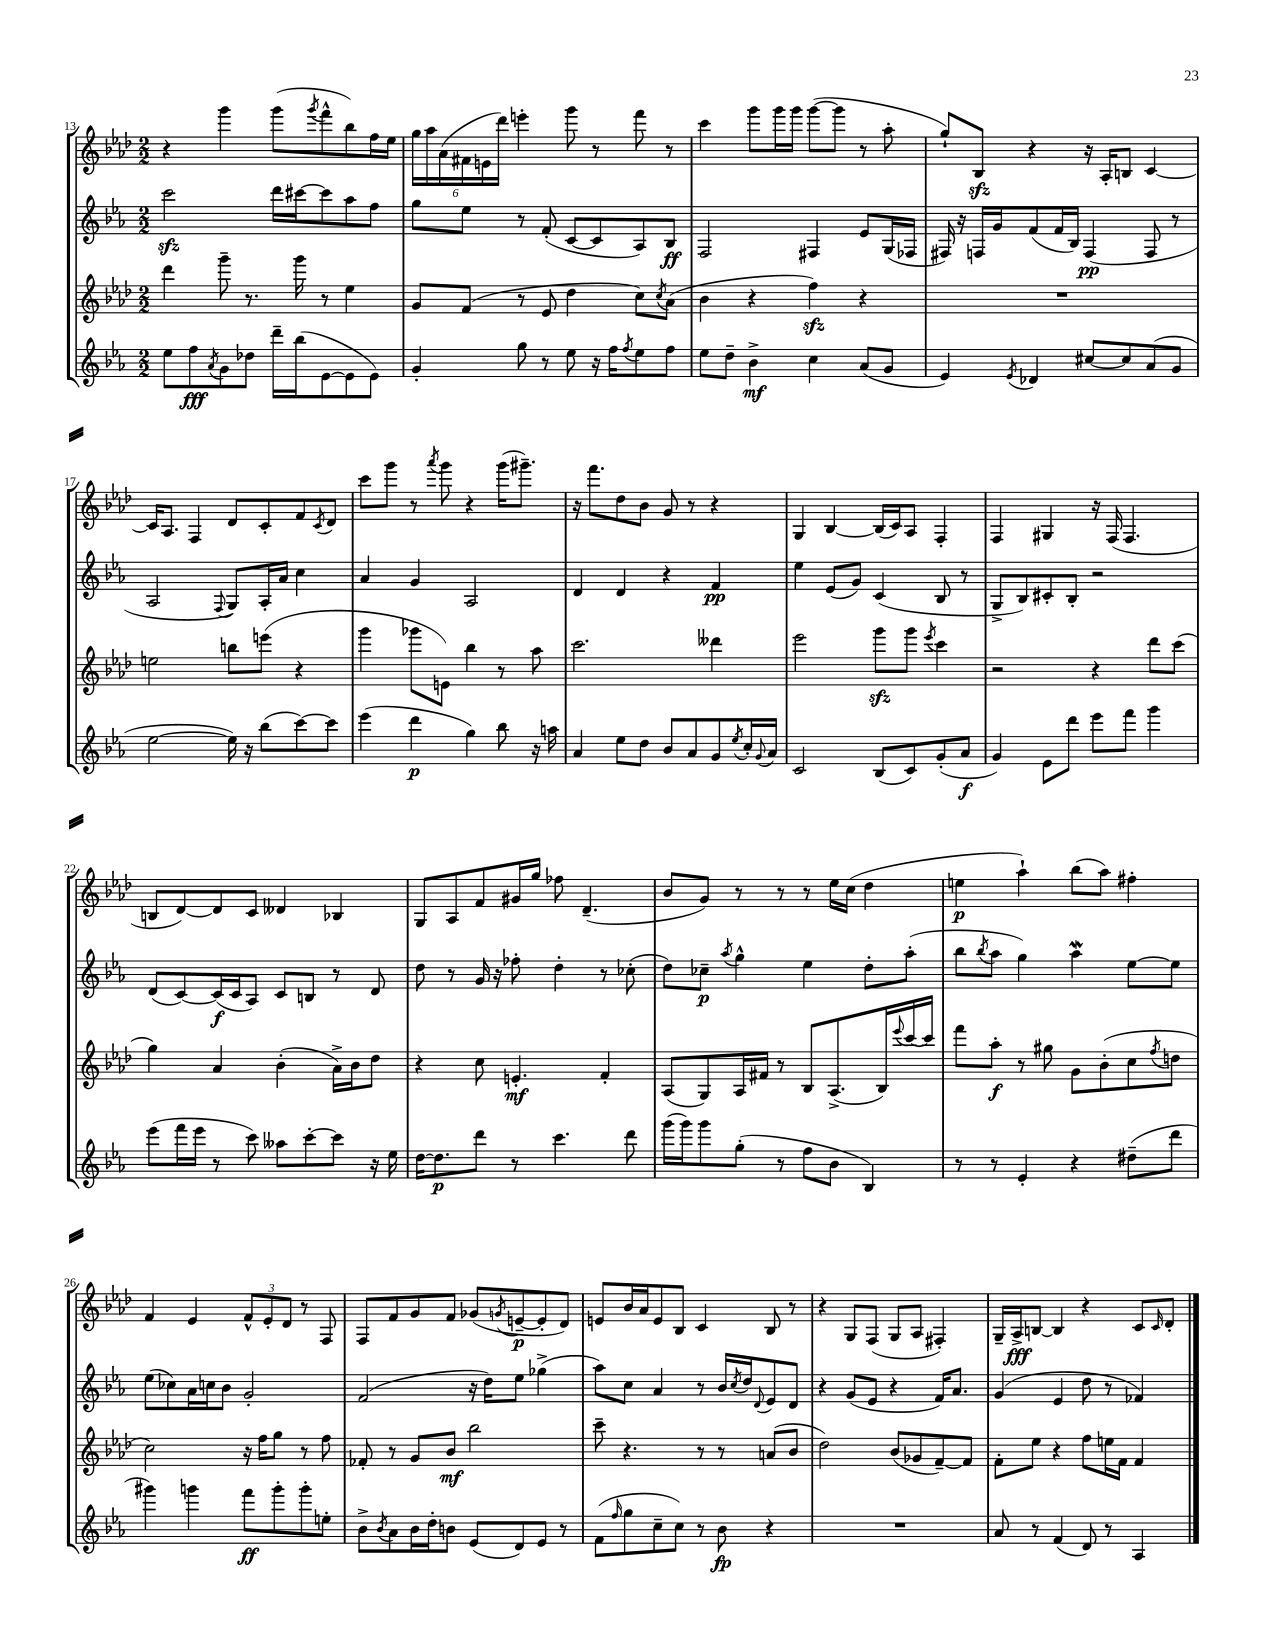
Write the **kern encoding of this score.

**kern	**dynam	**kern	**dynam	**kern	**dynam	**kern	**dynam
*part4	*part4	*part3	*part3	*part2	*part2	*part1	*part1
*staff4	*staff4	*staff3	*staff3	*staff2	*staff2	*staff1	*staff1
*clefG2	*	*clefG2	*	*clefG2	*	*clefG2	*
*k[b-e-a-]	*	*k[b-e-a-d-]	*	*k[b-e-a-]	*	*k[b-e-a-d-]	*
*M2/2	*	*M2/2	*	*M2/2	*	*M2/2	*
=13	=13	=13	=13	=13	=13	=13	=13
8ee-\L	.	4ddd-\	.	2ccczz\	.	4r	.
8ff\	fff	.	.	.	.	.	.
8qa-/	.	.	.	.	.	.	.
8g\	.	8ggg~\	.	.	.	4ggg\	.
8dd-X\J	.	8.r	.	.	.	.	.
16ddd~\LL	.	.	.	16ddd\LL	.	(8ggg\L	.
(16bb-\J	.	16ggg\	.	[16ccc#X\J	.	.	.
.	.	.	.	.	.	8qggg/	.
[8e-\	.	8r	.	8ccc#\]	.	8fff^^\	.
8e-\]	.	4ee-\	.	8aa-\	.	8bb-\)	.
8e-\J)	.	.	.	8ff\J	.	16ff\L	.
.	.	.	.	.	.	16ee-\JJ	.
=14	=14	=14	=14	=14	=14	=14	=14
4g'/	.	8g/L	.	8gg\L	.	24gg\LL	.
.	.	.	.	.	.	24aa-\	.
.	.	.	.	.	.	(24a-\	.
.	.	(8f/J	.	8ee-\J	.	24f#X\	.
.	.	.	.	.	.	24en\	.
.	.	.	.	.	.	24ddd-\JJ)	.
8gg\	.	8r	.	8r	.	4eeen'\	.
8r	.	8e-/	.	(8f'/	.	.	.
8ee-\	.	4dd-\	.	[8c/L	.	8ggg\	.
16r	.	.	.	8c/]	.	8r	.
16ff\KL	.	.	.	.	.	.	.
8qff/	.	.	.	.	.	.	.
8ee-\	.	8cc\L)	.	8A-/)	.	8fff\	.
.	.	8qcc/	.	.	.	.	.
8ff\J	.	(8a-\J	.	8B-/J	ff	8r	.
=15	=15	=15	=15	=15	=15	=15	=15
8ee-\L	.	4b-\	.	2F/	.	4ccc\	.
8dd~\J	.	.	.	.	.	.	.
4b-^\	mf	4r	.	.	.	8ggg\L	.
.	.	.	.	.	.	16ggg\L	.
.	.	.	.	.	.	16ggg\JJ	.
4cc\	.	4ffzz\)	.	4F#X/	.	([8ggg\L	.
.	.	.	.	.	.	8ggg\J]	.
(8a-/L	.	4r	.	8e-/L	.	8r	.
8g/J	.	.	.	(16G/L	.	8aa-'\	.
.	.	.	.	16F-X/JJ	.	.	.
=16	=16	=16	=16	=16	=16	=16	=16
4e-/)	.	1r	.	16F#X/)	.	8gg`/L)	.
.	.	.	.	16r	.	.	.
.	.	.	.	16Fn/LL	.	8B-zz/J	.
.	.	.	.	16g/J	.	.	.
8qe-/	.	.	.	.	.	.	.
4d-X/	.	.	.	(8f/	.	4r	.
.	.	.	.	16f/L	.	.	.
.	.	.	.	16B-/JJ)	.	.	.
[8cc#X/L	.	.	.	(4F/	pp	16r	.
.	.	.	.	.	.	16A-'/KL	.
8cc#/]	.	.	.	.	.	8Bn/J	.
(8a-/	.	.	.	8F/	.	[4c/	.
8g/J	.	.	.	8r	.	.	.
!!LO:LB:g=z
=17	=17	=17	=17	=17	=17	=17	=17
[2ee-\	.	2een\	.	2A-/	.	16c/KL]	.
.	.	.	.	.	.	8.A-/J	.
.	.	.	.	.	.	4F/	.
.	.	.	.	8qqF/	.	.	.
16ee-\])	.	8bbn\L	.	8G/L)	.	8d-/L	.
16r	.	.	.	.	.	.	.
(8bb-\L	.	(8eeen\J	.	16A-'/L	.	8c'/	.
.	.	.	.	16a-/JJ	.	.	.
[8ccc\)	.	4r	.	4cc\	.	8f/	.
.	.	.	.	.	.	8qc/	.
8ccc\J]	.	.	.	.	.	8d-/J	.
=18	=18	=18	=18	=18	=18	=18	=18
(4eee-\	.	4ggg\	.	4a-/	.	8ccc\L	.
.	.	.	.	.	.	8ggg\J	.
4ddd\	p	8ggg-X\L	.	4g/	.	8r	.
.	.	.	.	.	.	8qaaa-/	.
.	.	8en\J)	.	.	.	8ggg\	.
4gg\)	.	4bb-\	.	2A-/	.	4r	.
8bb-\	.	8r	.	.	.	(16ggg\KL	.
.	.	.	.	.	.	8.ggg#X~\J)	.
16r	.	8aa-\	.	.	.	.	.
16aan\	.	.	.	.	.	.	.
=19	=19	=19	=19	=19	=19	=19	=19
4a-/	.	2.ccc\	.	4d/	.	16r	.
.	.	.	.	.	.	8.fff\L	.
8ee-\L	.	.	.	4d/	.	8dd-\	.
8dd\J	.	.	.	.	.	8b-\J	.
8b-/L	.	.	.	4r	.	8g/	.
8a-/	.	.	.	.	.	8r	.
8g/	.	4ddd--X\	.	4f/	pp	4r	.
8qee-/	.	.	.	.	.	.	.
16cc'/L	.	.	.	.	.	.	.
8qqg/	.	.	.	.	.	.	.
16a-/JJ	.	.	.	.	.	.	.
=20	=20	=20	=20	=20	=20	=20	=20
2c/	.	2eee-\	.	4ee-\	.	4G/	.
.	.	.	.	(8e-/L	.	[4B-/	.
.	.	.	.	8g/J)	.	.	.
(8B-/L	.	8gggzz\L	.	(4c/	.	(16B-/LL]	.
.	.	.	.	.	.	16c/J)	.
8c/)	.	8ggg\J	.	.	.	8A-/J	.
.	.	8qeee-/	.	.	.	.	.
(8g'/	.	4ccc\	.	8B-/	.	4F'/	.
8a-/J	f	.	.	8r	.	.	.
=21	=21	=21	=21	=21	=21	=21	=21
4g/)	.	2r	.	8G^/L	.	4F/	.
.	.	.	.	8B-/)	.	.	.
8e-\L	.	.	.	8c#X'/	.	4G#X/	.
8ddd\J	.	.	.	8B-'/J	.	.	.
8eee-\L	.	4r	.	2r	.	16r	.
.	.	.	.	.	.	(16F/	.
8fff\J	.	.	.	.	.	4.F/	.
4ggg\	.	8ddd-\L	.	.	.	.	.
.	.	(8ccc\J	.	.	.	.	.
!!LO:LB:g=z
=22	=22	=22	=22	=22	=22	=22	=22
(8eee-\L	.	4gg\)	.	(8d/L	.	8Bn/L	.
16fff\L	.	.	.	[8c/)	.	[8d-/)	.
16eee-\JJ	.	.	.	.	.	.	.
8r	.	4a-/	.	(16c/L]	f	8d-/]	.
.	.	.	.	16c/J	.	.	.
8ccc\)	.	.	.	8A-/J)	.	8c/J	.
8aa--X\L	.	(4b-'\	.	8c/L	.	4d--X/	.
[8ccc'\	.	.	.	8Bn/J	.	.	.
8ccc\J]	.	16a-^\LL)	.	8r	.	4B-X/	.
.	.	16b-\J	.	.	.	.	.
16r	.	8dd-\J	.	8d/	.	.	.
16ee-\	.	.	.	.	.	.	.
=23	=23	=23	=23	=23	=23	=23	=23
[16dd\KL	.	4r	.	8dd\	.	8G/L	.
8.dd\]	p	.	.	.	.	.	.
.	.	.	.	8r	.	8A-/	.
8ddd\J	.	8cc\	.	16g/	.	8f/	.
.	.	.	.	16r	.	.	.
8r	.	4.en'/	mf	8ff-X'\	.	16g#X/L	.
.	.	.	.	.	.	16gg/JJ	.
4.ccc\	.	.	.	4dd'\	.	8ff-X\	.
.	.	.	.	.	.	(4.d-~/	.
.	.	4f'/	.	8r	.	.	.
8ddd\	.	.	.	(8cc-X'\	.	.	.
=24	=24	=24	=24	=24	=24	=24	=24
(16ggg\LL	.	(8A-/L	.	8dd\L)	.	8b-/L	.
16ggg\J)	.	.	.	.	.	.	.
8ggg\	.	8G/)	.	8cc-X~\J	p	8g/J)	.
.	.	.	.	8qaa-/	.	.	.
(8gg'\J	.	16A-/L	.	4gg^^\	.	8r	.
.	.	16f#X/JJ	.	.	.	.	.
8r	.	8r	.	.	.	8r	.
8ff\L	.	8B-/L	.	4ee-\	.	8r	.
8b-\J	.	(8.A-^/	.	.	.	16ee-\LL	.
.	.	.	.	.	.	(16cc\JJ	.
4B-/)	.	.	.	8dd'\L	.	4dd-\	.
.	.	16B-/L)	.	.	.	.	.
.	.	8qqeee-/	.	.	.	.	.
.	.	[16ccc/	.	(8aa-'\J	.	.	.
.	.	16ccc/JJ]	.	.	.	.	.
=25	=25	=25	=25	=25	=25	=25	=25
8r	.	8fff\L	.	8bb-\L	.	4een\	p
.	.	.	.	8qbb-/	.	.	.
8r	.	8aa-'\J	f	8aa-\J	.	.	.
4e-'/	.	8r	.	4gg\)	.	4aa-`\)	.
.	.	8gg#X\	.	.	.	.	.
4r	.	8g\L	.	4aa-w\	.	(8bb-\L	.
.	.	(8b-'\	.	.	.	8aa-\J)	.
(8dd#X~\L	.	8cc\	.	[8ee-\L	.	4ff#X'\	.
.	.	8qff/	.	.	.	.	.
8ddd\J	.	8ddn\J	.	8ee-\J]	.	.	.
!!LO:LB:g=z
=26	=26	=26	=26	=26	=26	=26	=26
4ggg#X\)	.	2cc\)	.	(8ee-\L	.	4f/	.
.	.	.	.	8cc-X\)	.	.	.
4gggn\	.	.	.	16a-\L	.	4e-/	.
.	.	.	.	16ccn\J	.	.	.
.	.	.	.	8b-\J	.	.	.
8fff\L	ff	16r	.	2g'/	.	12f^^/L	.
.	.	16ff\KL	.	.	.	.	.
.	.	.	.	.	.	12e-'/	.
8ggg'\	.	8gg\J	.	.	.	.	.
.	.	.	.	.	.	12d-/J	.
8ggg'\	.	8r	.	.	.	8r	.
8een'\J	.	8ff\	.	.	.	8F/	.
=27	=27	=27	=27	=27	=27	=27	=27
8b-^\L	.	8f-X'/	.	(2f/	.	8F/L	.
8qb-/	.	.	.	.	.	.	.
8a-\	.	8r	.	.	.	8f/	.
16b-\L	.	8g/L	.	.	.	8g/	.
16dd'\J	.	.	.	.	.	.	.
8bn\J	.	8b-/J	mf	.	.	8f/J	.
(8e-/L	.	2bb-\	.	16r	.	(8g-X/L	.
.	.	.	.	16dd\KL)	.	.	.
.	.	.	.	.	.	8qgn/	.
8d/)	.	.	.	8ee-\J	.	[8en~/	p
8e-/J	.	.	.	(4gg-X^\	.	8e'/]	.
8r	.	.	.	.	.	8d-/J)	.
=28	=28	=28	=28	=28	=28	=28	=28
(8f\L	.	8ccc~\	.	8aa-\L)	.	8en/L	.
16qqff/	.	.	.	.	.	.	.
8gg\	.	4.r	.	8cc\J	.	16b-/L	.
.	.	.	.	.	.	16a-/J	.
8cc~\	.	.	.	4a-/	.	8e/	.
8cc\J)	.	.	.	.	.	8B-/J	.
8r	.	8r	.	8r	.	4c/	.
8b-\	fp	8r	.	16b-/LL	.	.	.
.	.	.	.	8qcc/	.	.	.
.	.	.	.	16dd/J	.	.	.
.	.	.	.	8qqd/	.	.	.
4r	.	(8an/L	.	8e-/	.	8B-/	.
.	.	8b-/J	.	8d/J	.	8r	.
=29	=29	=29	=29	=29	=29	=29	=29
1r	.	2dd-\)	.	4r	.	4r	.
.	.	.	.	(8g/L	.	8G/L	.
.	.	.	.	8e-/J	.	(8F/J	.
.	.	(8b-/L	.	4r	.	8G/L	.
.	.	8g-X/	.	.	.	8A-/J	.
.	.	[8f~/)	.	16f/KL)	.	4F#X'/)	.
.	.	.	.	8.a-/J	.	.	.
.	.	8f/J]	.	.	.	.	.
=30	=30	=30	=30	=30	=30	=30	=30
8a-/	.	8f'\L	.	(4g/	.	16G~/LL	.
.	.	.	.	.	.	16A-^/J	fff
8r	.	8ee-\J	.	.	.	[8Bn/J	.
(4f/	.	4r	.	4e-/	.	4B/]	.
8d/)	.	8ff\L	.	8dd\	.	4r	.
8r	.	16een\L	.	8r	.	.	.
.	.	16f\JJ	.	.	.	.	.
4A-/	.	4f/	.	4f-X/)	.	8c/L	.
.	.	.	.	.	.	16qqc/	.
.	.	.	.	.	.	8d-'/J	.
==	==	==	==	==	==	==	==
*-	*-	*-	*-	*-	*-	*-	*-
